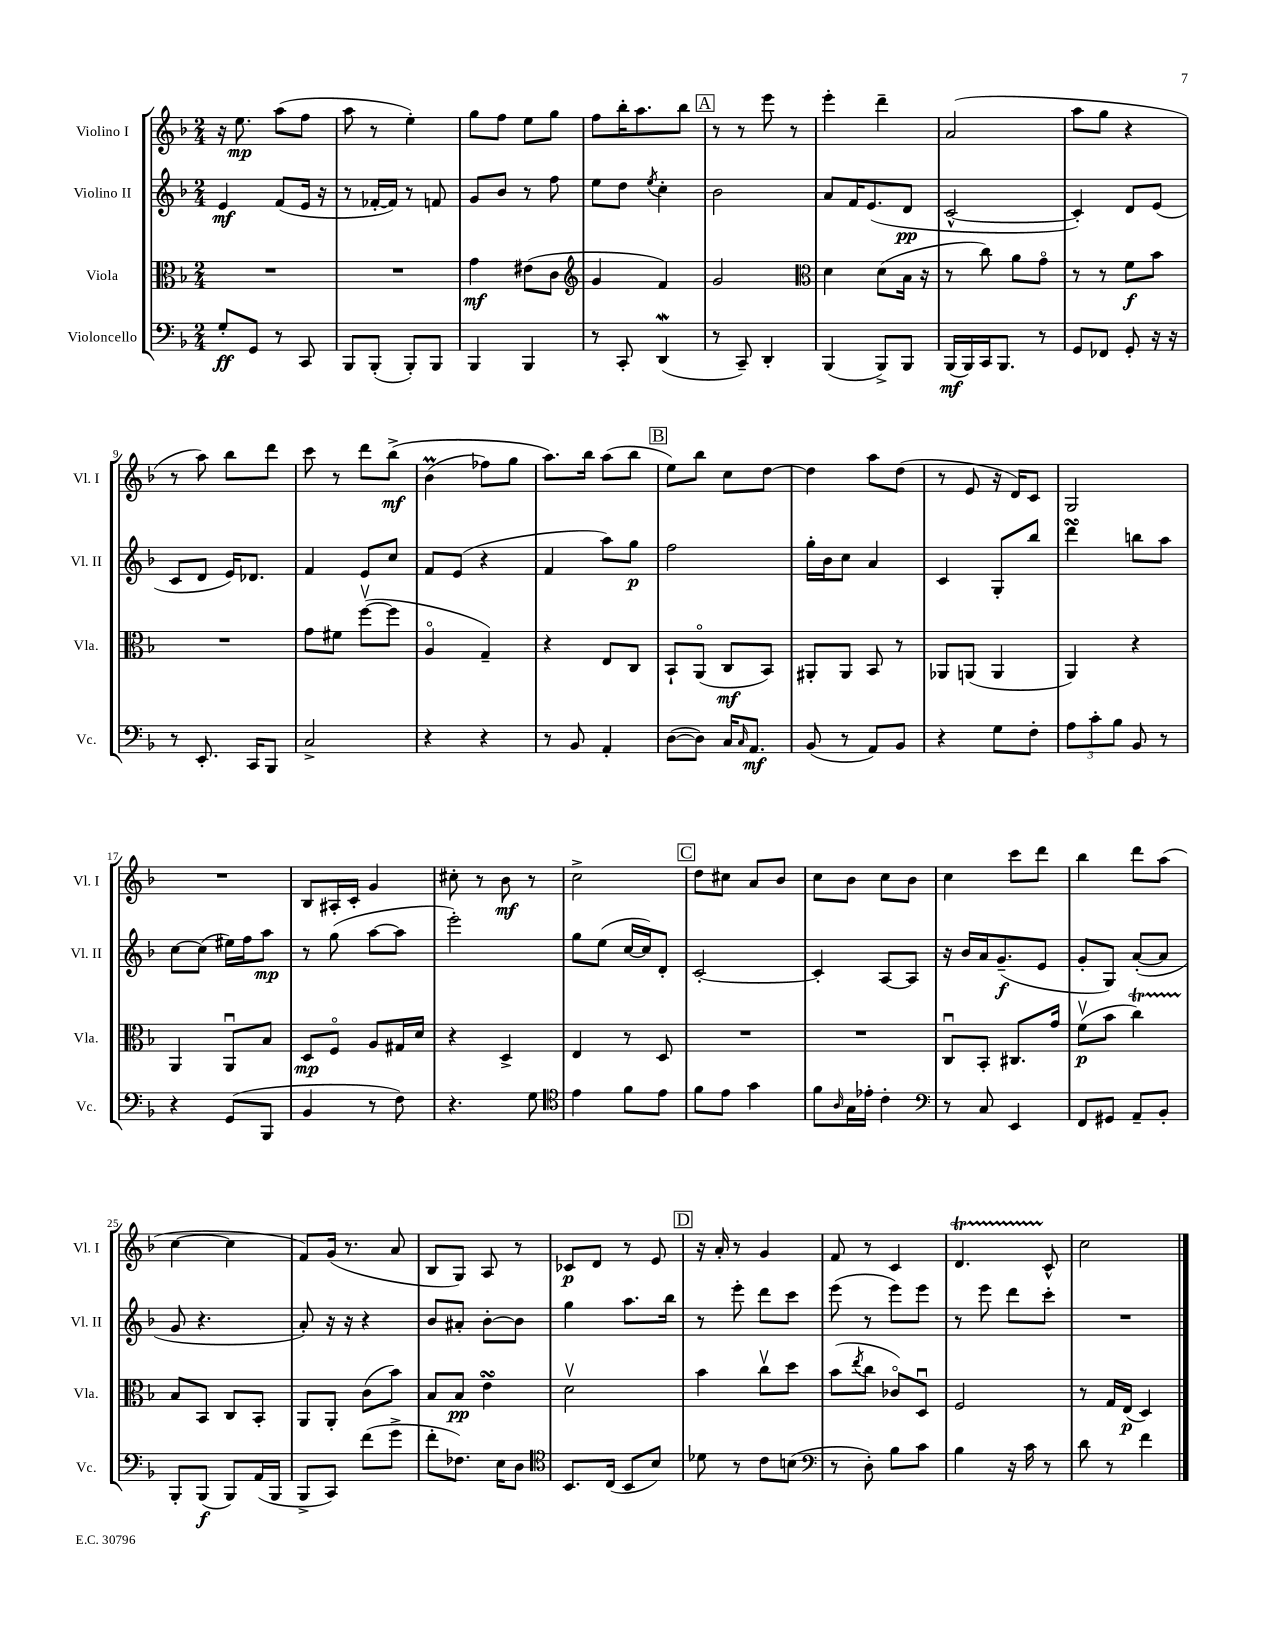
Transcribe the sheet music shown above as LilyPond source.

<<
\new StaffGroup <<
\new Staff = "s0" \with { instrumentName = "Violino I" shortInstrumentName = "Vl. I" } {
    \clef treble \key f \major \numericTimeSignature \time 2/4
    r16 e''8.\mp a''8( f''8 |
    a''8 r8 e''4-.) |
    g''8 f''8 e''8 g''8 |
    f''8 bes''16-. a''8. bes''8 |
    \mark \markup { \box "A" } r8 r8 e'''8 r8 |
    e'''4-. d'''4-- |
    a'2( |
    a''8 g''8 r4 |
    r8 a''8) bes''8 d'''8 |
    c'''8 r8 d'''8 bes''8->\mf\( |
    bes'4\prall( fes''8) g''8 |
    a''8.\) bes''16 a''8( bes''8 |
    \mark \markup { \box "B" } e''8) bes''8 c''8 d''8~ |
    d''4 a''8 d''8( |
    r8 e'8 r16 d'16) c'8 |
    g2 |
    R2 |
    bes8 ais16-. c'16-. g'4 |
    cis''8-. r8 bes'8\mf r8 |
    c''2-> |
    \mark \markup { \box "C" } d''8 cis''8 a'8 bes'8 |
    c''8 bes'8 c''8 bes'8 |
    c''4 c'''8 d'''8 |
    bes''4 d'''8 a''8( |
    c''4~ c''4 |
    f'8) g'16( r8. a'8 |
    bes8 g8) a8 r8 |
    ces'8\p d'8 r8 e'8 |
    \mark \markup { \box "D" } r16 a'16-. r8 g'4 |
    f'8 r8 c'4 |
    d'4.\startTrillSpan c'8-^\stopTrillSpan |
    c''2 \bar "|." |
}
\new Staff = "s1" \with { instrumentName = "Violino II" shortInstrumentName = "Vl. II" } {
    \clef treble \key f \major \numericTimeSignature \time 2/4
    e'4\mf f'8( e'16 r16 |
    r8 fes'16~-. fes'16) r8 f'8 |
    g'8 bes'8 r8 f''8 |
    e''8 d''8 \acciaccatura { e''8 } c''4-. |
    \mark \markup { \box "A" } bes'2 |
    a'8 f'16 e'8.( d'8\pp |
    c'2~-^ |
    c'4-.) d'8 e'8( |
    c'8 d'8 e'16) des'8. |
    f'4 e'8 c''8 |
    f'8 e'8( r4 |
    f'4 a''8) g''8\p |
    \mark \markup { \box "B" } f''2 |
    g''16-. bes'16 c''8 a'4 |
    c'4 g8-. bes''8 |
    d'''4\turn b''8 a''8 |
    c''8~ c''8( eis''16) f''16 a''8\mp |
    r8 g''8( a''8~ a''8 |
    e'''2-.) |
    g''8 e''8( c''16~ c''16) d'8-. |
    \mark \markup { \box "C" } c'2~-. |
    c'4-. a8~ a8 |
    r16 bes'16 a'16 g'8.--\f( e'8 |
    g'8-. g8) a'8~-.( a'8 |
    g'8 r4. |
    a'8-.) r16 r16 r4 |
    bes'8 ais'8-. bes'8~-. bes'8 |
    g''4 a''8. bes''16 |
    \mark \markup { \box "D" } r8 e'''8-. d'''8 c'''8 |
    e'''8( r8 e'''8) e'''8 |
    r8 e'''8 d'''8 c'''8-. |
    R2 \bar "|." |
}
\new Staff = "s2" \with { instrumentName = "Viola" shortInstrumentName = "Vla." } {
    \clef alto \key f \major \numericTimeSignature \time 2/4
    R2 |
    R2 |
    g'4\mf eis'8( c'8 |
    \clef treble g'4 f'4) |
    \mark \markup { \box "A" } g'2 |
    \clef alto d'4 d'8( bes16 r16 |
    r8 c''8) a'8 g'8\flageolet |
    r8 r8 f'8\f bes'8 |
    R2 |
    g'8 fis'8 f''8~\upbow( f''8 |
    a4\flageolet g4--) |
    r4 e8 c8 |
    \mark \markup { \box "B" } bes,8-! a,8\flageolet( c8\mf bes,8) |
    ais,8-. ais,8 bes,8 r8 |
    aes,8 a,8( a,4 |
    a,4) r4 |
    a,4 a,8\downbow bes8 |
    d8\mp f8\flageolet a8 gis16 d'16 |
    r4 d4-> |
    e4 r8 d8 |
    \mark \markup { \box "C" } R2 |
    R2 |
    c8\downbow bes,8-. cis8. g'16 |
    f'8\upbow\p( bes'8 c''4\startTrillSpan) |
    bes8\stopTrillSpan bes,8 c8 bes,8-. |
    a,8 a,8-. c'8( bes'8) |
    bes8 bes8\pp e'4\turn |
    d'2\upbow |
    \mark \markup { \box "D" } bes'4 c''8\upbow d''8 |
    bes'8( \acciaccatura { e''8 } c''8 ces'8\flageolet) d8\downbow |
    f2 |
    r8 g16 e16\p( d4) \bar "|." |
}
\new Staff = "s3" \with { instrumentName = "Violoncello" shortInstrumentName = "Vc." } {
    \clef bass \key f \major \numericTimeSignature \time 2/4
    g8-.\ff g,8 r8 c,8 |
    bes,,8 bes,,8-.( bes,,8-.) bes,,8 |
    bes,,4 bes,,4 |
    r8 c,8-. d,4\mordent( |
    \mark \markup { \box "A" } r8 c,8--) d,4-. |
    bes,,4( bes,,8->) bes,,8 |
    bes,,16\mf( bes,,16) c,16 bes,,8. r8 |
    g,8 fes,8 g,8-. r16 r16 |
    r8 e,8.-. c,16 bes,,8 |
    c2-> |
    r4 r4 |
    r8 bes,8 a,4-. |
    \mark \markup { \box "B" } d8~( d8) c16 \grace { c16 } a,8.\mf |
    bes,8( r8 a,8) bes,8 |
    r4 g8 f8-. |
    \tuplet 3/2 { a8 c'8-. bes8 } bes,8 r8 |
    r4 g,8( bes,,8 |
    bes,4 r8 f8) |
    r4. g8 |
    \clef tenor e'4 f'8 e'8 |
    \mark \markup { \box "C" } f'8 e'8 g'4 |
    f'8 \grace { a16 } g16 ees'16-. c'4-. |
    \clef bass r8 c8 e,4 |
    f,8 gis,8 a,8-- bes,8-. |
    bes,,8-. bes,,8\f( bes,,8) a,16( bes,,16 |
    bes,,8-> c,8) f'8( g'8-> |
    f'8-. fes8.) e16 d8 |
    \clef tenor bes,8. c16( bes,8 bes8) |
    \mark \markup { \box "D" } des'8 r8 c'8 b8( |
    \clef bass r8 d8-.) bes8 c'8 |
    bes4 r16 c'16 r8 |
    d'8 r8 f'4 \bar "|." |
}
>>
>>
